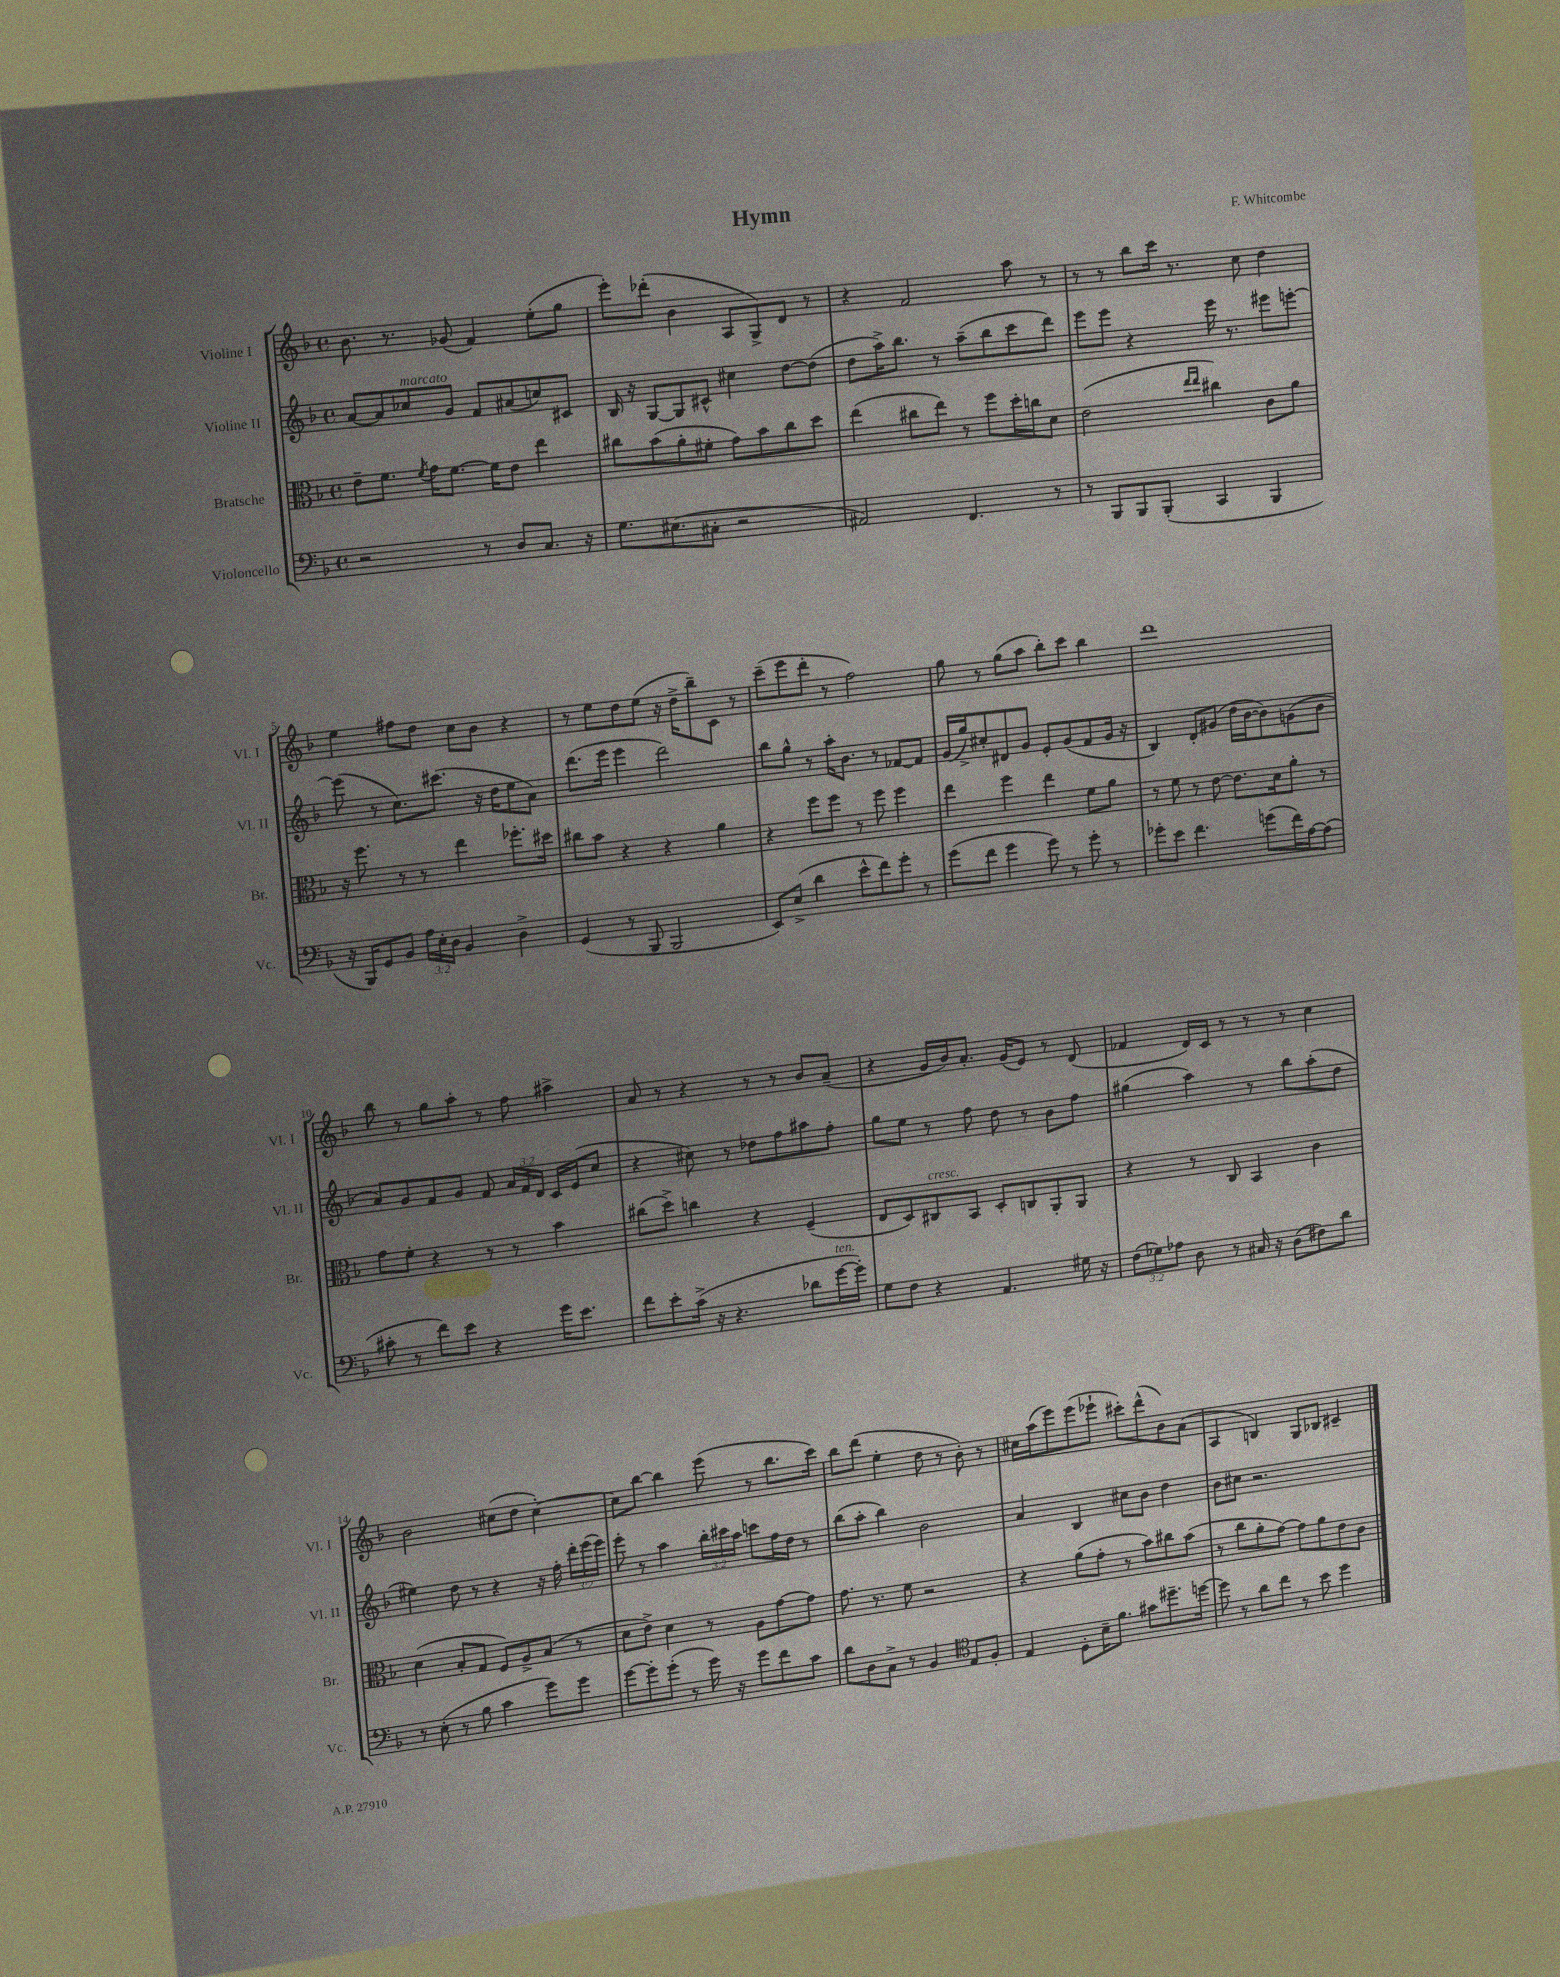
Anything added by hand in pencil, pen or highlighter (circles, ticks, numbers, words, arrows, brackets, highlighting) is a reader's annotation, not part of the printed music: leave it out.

**kern	**kern	**kern	**kern
*part4	*part3	*part2	*part1
*staff4	*staff3	*staff2	*staff1
*I"Violoncello	*I"Bratsche	*I"Violine II	*I"Violine I
*I'Vc.	*I'Br.	*I'Vl. II	*I'Vl. I
*clefF4	*clefC3	*clefG2	*clefG2
*k[b-]	*k[b-]	*k[b-]	*k[b-]
*M4/4	*M4/4	*M4/4	*M4/4
*met(c)	*met(c)	*met(c)	*met(c)
=1	=1	=1	=1
2r	8e~\L	[8a/L	8.b-\
.	8.f\J	8a/]	.
.	.	.	8.r
!	!	!LO:TX:a:i:t=marcato	!
.	.	8cc-X/	.
.	8qf/	.	.
.	16g\KL	.	.
.	[8.f\J	8g/J	(8g-X/
8r	.	8f/L	4f/)
.	16f\KL]	.	.
8D/L	8e\J	(8a#X/	.
8.C/J	4ee\	8ccn/)	(8ee'\L
.	.	8c#X/J	8gg\J
16r	.	.	.
=2	=2	=2	=2
8.G\L	8cc#X\L	16B-/	8eee'\L)
.	.	16r	.
.	(8b-\	[8G/L	(8ddd-X'\J
(8.E#X\	.	.	.
.	8a'\	8G/]	4b-\
8C#X'\J	8f#X'\J	8c#X^^/J	.
2r	8g\L)	4cc#X\	8A/L
.	8b-\	.	8G^/)
.	8cc#\	[8dd\L	8d/J
.	8dd\J	(8dd\J]	8r
=3	=3	=3	=3
2AA#X/)	(4ee\	8dd\L	4r
.	.	16aa^\K)	.
.	.	8.bb-\J	.
.	8cc#X\L	.	2f/
.	8ee\J)	8r	.
4.FF/	8r	(8aa~\L	.
.	8ff\L	8bb-\	.
.	16dd'\L	8ccc\	8aa\
.	16ccn\J	.	.
8r	8d\J	8ddd\J)	8r
=4	=4	=4	=4
8r	(2e\	8eee\L	8r
8BBB-/L	.	8eee\J	8r
8BBB-/	.	4r	8bb-\L
(8BBB-'/J	.	.	16ccc\Jk
.	.	.	8.r
.	16qqee/LL	.	.
.	16qqee/JJ	.	.
4CC/	4cc#X\)	16eee\	.
.	.	8.r	.
.	.	.	8cc\
4BBB-/	8c\L	8eee#X\L	4dd\
.	8a\J	[8eeen'\J	.
!!LO:LB:g=z
=5	=5	=5	=5
16r	16r	(8eee\]	4ee\
16BBB-/KL)	8.ff\	.	.
8GG/	.	8r	.
8BB-/J	8r	8.cc\L)	8ff#X\L
24A\LL	8r	.	8dd\J
24E'\	.	.	.
.	.	(8.ccc#X\J	.
24D\JJ	.	.	.
4BB-/	4ee\	.	8cc\L
.	.	16r	8b-\J
.	.	16dd\KL	.
4D^\	8.ff-X'\L	8ee\	4r
.	.	8a\J)	.
.	16dd#X\Jk	.	.
=6	=6	=6	=6
(4GG/	8cc#X\L	(8.ddd\L	8r
.	8b-\J	.	8ee\L
.	.	16eee\Jk	.
8r	4r	4eee\	8dd\
8BBB-/	.	.	(8ee\J
2BBB-/	4r	2ddd\)	16r
.	.	.	16dd^\KL
.	.	.	8bb-~\)
.	4a\	.	8c\J
.	.	.	8r
=7	=7	=7	=7
8EE/L)	4r	8bb-\L	(8ccc~\L
(8E^/J	.	8gg^^\J	8eee\
4d\	8ff\L	8r	8ddd'\J
.	8ff\J	16aa'\KL	8r
.	.	8.b-\J	.
8e^^\L	8r	.	2ff\)
8f\)	8ff\	8r	.
8g'\J	4ff\	[8f-X/L	.
8r	.	8f-/J]	.
=8	=8	=8	=8
(8g\L	4ee\	(16g/LL	8gg\
.	.	16gg^/J)	.
8f\J	.	8cc#X'/	8r
4g\	4ff\	8d#X/	(8gg\L
.	.	8g/J	8aa\J
8g\)	4ee\	8e'/L	8bb-'\L)
8r	.	(8g/	8ccc\J
8g'\	8f\L	8f/	4bb-\
8r	8a\J	16g/Jk	.
.	.	16r	.
=9	=9	=9	=9
8g-X'\L	8r	4B-/)	1ddd
8e\J	8f\	.	.
4.f\	8r	8d'/L	.
.	[8e\	(8g#X/J	.
.	8.e\L]	16dd\LL	.
.	.	[16b-\J	.
(8gn\L	.	8b-\])	.
.	16d\k	.	.
16f\L)	8a'\J	(8gn\	.
[16A\J	.	.	.
(8A\J]	8r	8b-\J	.
!!LO:LB:g=z
=10	=10	=10	=10
8c#X'\	8g\L	8a/L)	8bb-\
8r	8f'\J	8g/	8r
8f\L)	4r	8f/	8gg\L
8e\J	.	8g/J	8aa'\J
4r	8r	8f/	8r
.	8r	24a/LL	8ff\
.	.	24f/	.
.	.	24d/JJ	.
16g\KL	4b-\	16c/LL	4aa#X^\
8.e\J	.	(16e/J	.
.	.	8cc/J	.
=11	=11	=11	=11
8f\L	(8cc#X\L	4r	8a/
8e'\	8dd^\J)	.	8r
(16c^\Jk	4ccn\	8cc#X\)	4r
16r	.	.	.
4.r	.	8r	.
.	4r	8dd-X\L	8r
.	.	8ff\	8r
8d-X\L	(4F~/	8aa#X\	8b-/L
!LO:TX:a:i:t=ten.	!	!	!
[16g\L	.	8ff'\J	(8a~/J
16g'\JJ])	.	.	.
=12	=12	=12	=12
8G\L	8E/L	8gg\L	4r
8F\J	8D/)	8ee\J	.
!	!LO:TX:a:i:t=cresc.	!	!
4r	8C#X/	8r	16g/LL
.	.	.	16b-/J)
.	8BB-/J	8ff\	8.a'/J
4.AA/	8D'/L	8dd\	.
.	.	.	(16g/KL
.	8Cn/	8r	8e/J)
.	8AA'/	8b-\L	8r
16G#X\	8AA/J	8ff\J	(8d/
16r	.	.	.
=13	=13	=13	=13
(12F\L	4r	(4gg#X\	4f-X/
12G-X\)	.	.	.
12A-X\J	.	.	.
8D\	8r	4aa\)	16d/LL)
.	.	.	16c/JJ
8r	8C/	.	8r
16C#X/	4BB-/	8r	8r
16r	.	.	.
(8D\L	.	8bb-\L	8r
8F#X\)	4c\	(8aa'\	4cc\
8d\J	.	8dd\J	.
!!LO:LB:g=z
=14	=14	=14	=14
8r	(4d\	4ee#X\)	2b-\
(8E'\	.	.	.
8r	8B-'/L	8dd\	.
8B-\	8G/J	8r	.
4c\	8F/L)	4r	(8cc#X\L
.	8A^/	.	8dd\J
8g\L)	(8B-/J	16r	[4cc#'\)
.	.	16ff'\	.
8g\J	8r	24ddd'\LL	.
.	.	(24eee\	.
.	.	24eee\JJ)	.
=15	=15	=15	=15
[8g\L	8d\L	8eee'\	8cc#\L]
8g'\]	8e^\J)	8r	[8bb-\J
(8g'\J	4d\	4aa\	4bb-\]
8r	.	.	.
16g\)	8r	24bb-'\LL	(8eee\
.	.	24ccc#X\	.
16r	.	.	.
.	.	24aa\JJ	.
8g\L	8A\L	8cccn\L	8r
8f\	[8g\	16ff\L	8.bb-\L
.	.	16dd\JJ	.
8c\J	8g\J]	8r	.
.	.	.	16ccc\Jk)
=16	=16	=16	=16
8d\L	8.g\	(8bb-\L	8bb-\L
8D\	.	8aa'\J	(8ddd\J
.	8.r	.	.
8C^\J	.	4bb-\)	4ee'\
8r	8f\	.	.
4BB-/	2r	2b-\	8dd\
.	.	.	8r
*clefC4	*	*	*
8E/L	.	.	8b-'\)
8F'/J	.	.	8r
=17	=17	=17	=17
4E/	4r	4a/	16cc#X\LL
.	.	.	(16aa\J
.	.	.	8eee\)
8D'\L	(8a\L	4B-/	(8eee\
16B-~\K	8g'\J	.	8eee-X`\J
8.f\J	.	.	.
.	8r	8cc#X\L	8ccc#X'\L)
8g#X\L	8b-\L)	8b-\J	(8ddd^^\
8.dd#X~\	8cc#X\	4dd\	8b-\)
.	(8b-\J	.	(8a\J
[16ddn\Jk	.	.	.
=18	=18	=18	=18
8dd\]	8r	8b-\L	4A/
8r	8cc\L	8cc#X\J	.
8a\L	8a'\	2.r	4Bn/)
8cc\J	[8g\J)	.	.
8r	8g\L]	.	8G/L
8b-\	8a\	.	8B-X/J
4dd\	8e\	.	4c#X~/
.	8c\J	.	.
==	==	==	==
*-	*-	*-	*-
